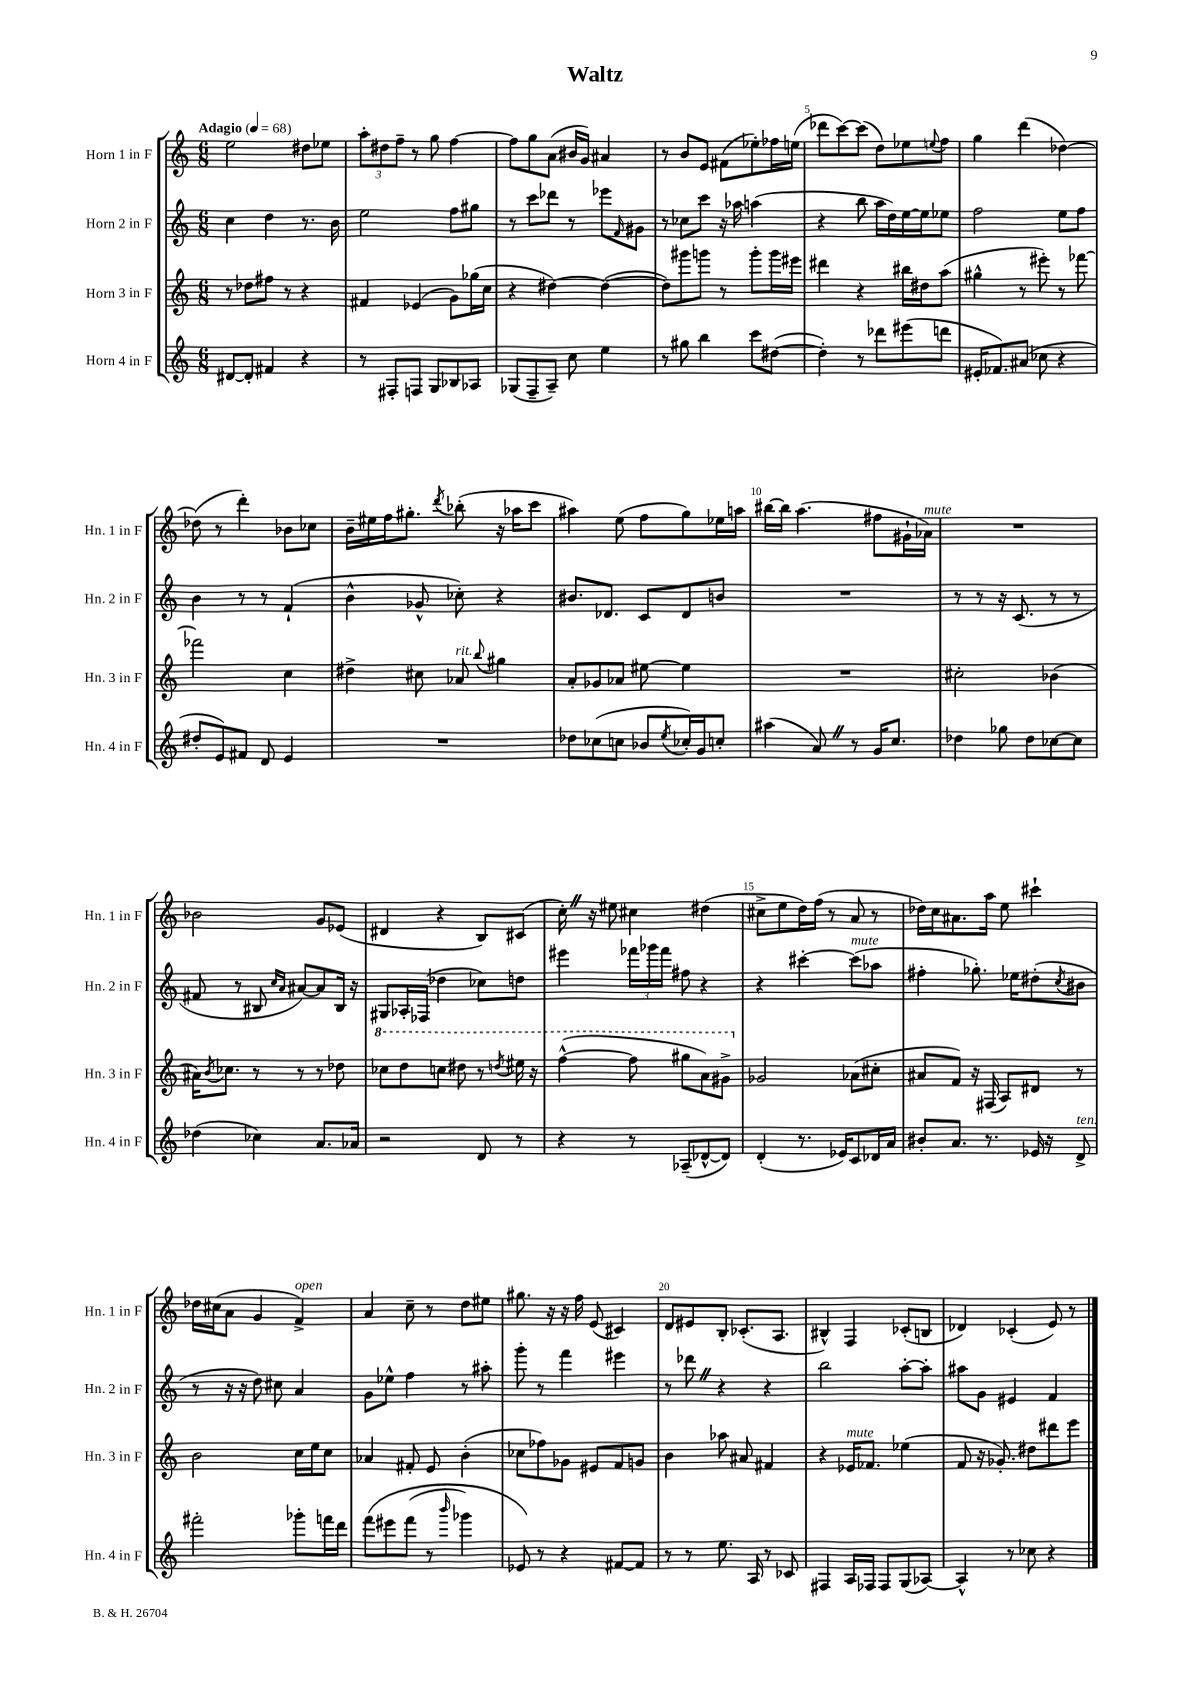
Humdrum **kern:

**kern	**kern	**kern	**kern
*staff4	*staff3	*staff2	*staff1
*clefG2	*clefG2	*clefG2	*clefG2
*k[]	*k[]	*k[]	*k[]
*M6/8	*M6/8	*M6/8	*M6/8
*MM68	*MM68	*MM68	*MM68
[8d#	8r	4cc	2ee
8d#']	8dd-	.	.
4f#	8ff#	4dd	.
.	8r	.	.
4r	4r	8.r	8dd#
.	.	.	8ee-
.	.	16b	.
=	=	=	=
8r	4f#	2ee	12aa'
.	.	.	12dd#
8F#'	.	.	.
.	.	.	12ff~
8F	(4e-	.	8r
8G	.	.	8gg
8B-	8g)	8ff	[4ff
8A-	(16gg-	8gg#	.
.	16cc	.	.
=	=	=	=
(8G-	4r	8r	8ff]
8F~	.	8ccc	8gg
8A~)	[4dd#)	8ddd-	(8a
8cc	.	8r	16b#
.	.	.	16g)
4ee	(4dd#_	8eee-	4a#
.	.	16qqf	.
.	.	8g#	.
=	=	=	=
8r	8dd#])	8r	8r
8gg#	8ggg#	8cc-	8b
4bb	8ggg	8ccc	8e
.	8r	16r	(8f#
.	.	16aa-	.
8ccc	8ggg'	(4aa	8ee-')
([8dd#	16ggg	.	16ff-
.	16eee#	.	(16ee
=	=	=	=
4dd#'])	4ddd#	4r	8ddd-
.	.	.	[8ccc)
8r	4r	8bb	(8ccc]
8ddd-	.	16aa	8dd)
.	.	16dd)	.
(8eee#	16bb#	[16ee	8ee-
.	16dd#	16ee]	.
.	.	.	8qqee
8ddd	(8aa	8ee-	8ff
=	=	=	=
16e#'	4gg#^^	2ff	4gg
8.f-)	.	.	.
(8a#	8r	.	(4ddd
8cc-	8eee#')	.	.
4r	8r	8ee	[4dd-)
.	[8fff-	8ff	.
=	=	=	=
8dd#'	2fff-]	4b	(8dd-]
8e)	.	.	8r
8f#	.	8r	4ddd')
8d	.	8r	.
4e	4cc	(4f`	8b-
.	.	.	8cc-
=	=	=	=
2.r	4dd#^	4b^^	16b~
.	.	.	16ee#
.	.	.	16ff
.	.	.	8.gg#'
.	8cc#	8g-^^	.
.	.	.	8qddd
.	8a-	8cc-')	(8bb-'
.	8qqbb	.	.
.	4gg#	4r	16r
.	.	.	16aa-
.	.	.	8ccc
=	=	=	=
8dd-	8a'	8.b#	4aa#)
(8cc-	8g-	.	.
.	.	8.d-	.
8cc	8a-	.	(8ee
8b-	[8ee#	8c	8ff
8qee	.	.	.
16cc-')	4ee#]	8d-	8gg)
16g	.	.	.
8cc'	.	8b	16ee-
.	.	.	16aa
=	=	=	=
(4aa#	2.r	2.r	[16bb#
.	.	.	16bb#]
.	.	.	(4.aa
8a)	.	.	.
8r	.	.	.
16g	.	.	8ff#
8.cc	.	.	.
.	.	.	16g#`
.	.	.	16a-)
=	=	=	=
4dd-	2cc#'	8r	2.r
.	.	8r	.
8gg-	.	16r	.
.	.	(8.c	.
8dd-	.	.	.
[8cc-	(4b-	8r	.
8cc-]	.	8r	.
=	=	=	=
(4dd-	16a#)	8f#	2b-
.	8qb	.	.
.	8.cc-	.	.
.	.	8r	.
4cc-)	8r	8B#	.
.	.	16qqcc	.
.	.	16qqa	.
.	8r	[8a#)	.
8.a	8r	8a#]	8g
.	8dd-	16B#	(8e-
16a-	.	16r	.
=	=	=	=
2r	8ccc-	8G#	4d#
.	8ddd	16A-'	.
.	.	(16F-	.
.	8ccc	4dd-	4r
.	8ddd#	.	.
8d	8r	8cc-)	8B)
.	8qddd	.	.
8r	16eee#	8dd	(8c#
.	16r	.	.
=	=	=	=
4r	([4fff^^	4eee#	16cc')
.	.	.	16r
.	.	.	8ee#
8r	8fff]	24fff-	4cc#
.	.	24ggg-	.
.	.	24fff-	.
(8A-~	8ggg#	8ff#	.
[8d-^^	8aa)	4r	(4dd#
8d-])	8gg#^	.	.
=	=	=	=
(4d'	2g-	4r	8cc#^
.	.	.	8ee
8.r	.	[4ccc#'	16dd)
.	.	.	(16ff
.	.	.	8r
16e-)	.	.	.
8c	(8a-	(8ccc#]	8a
16d-	8cc#'	8aa-	8r
16a	.	.	.
=	=	=	=
8b#'	8a#	4ff#'	16dd-)
.	.	.	16cc
8.a	8f)	.	8.a#
.	16r	8.gg-')	.
8.r	(16F#	.	16aa
.	8A)	.	8ee
.	.	16ee-	.
16e-	8d#	(8dd#'	4ccc#`
16r	.	.	.
.	.	8qcc	.
8d^	8r	8b#	.
=	=	=	=
2fff#'	2b	8r	16dd-
.	.	.	(16cc#
.	.	16r	8a
.	.	16r	.
.	.	8dd)	4g
.	.	8cc#	.
8ggg-'	16cc	4a	4f^)
.	16ee	.	.
16fff	8cc	.	.
16ddd	.	.	.
=	=	=	=
&(8fff	4a-	8g	4a
8eee#	.	8ee-^^	.
(8fff	8f#'	4ff	8cc~
8r	8e	.	8r
16qqbbb	.	.	.
4ggg-)	(4b'	8r	8dd
.	.	8aa#'	8ee#
=	=	=	=
8e-&)	8cc-	8ggg'	8.gg#
8r	8ff-)	8r	.
.	.	.	16r
4r	8g-	4fff	16r
.	.	.	16ff
.	8e#	.	(8e
[8f#	8f	4eee#	4c#)
8f#]	8g	.	.
=	=	=	=
8r	4b	8r	8d
8r	.	8ddd-	8e#
8.ee	8aa-	4r	8B'
.	8a#	.	(8.c-'
16A	.	.	.
8r	4f#	4r	.
.	.	.	8.A
8c-	.	.	.
=	=	=	=
4F#	4r	2bb	4B#^^)
16A	16e-	.	4F
16F-	8.f-	.	.
8F-	.	.	.
(8G	(4ee-	[8aa'	(8c-'
[8A-)	.	8aa']	8B
=	=	=	=
4A-^^]	8f	8aa#	4d-)
.	16r	8g	.
.	8.g-')	.	.
8r	.	4e#	(4c-'
8cc-	8dd#	.	.
4r	8ddd#	4f	8e)
.	8eee	.	8r
==	==	==	==
*-	*-	*-	*-
